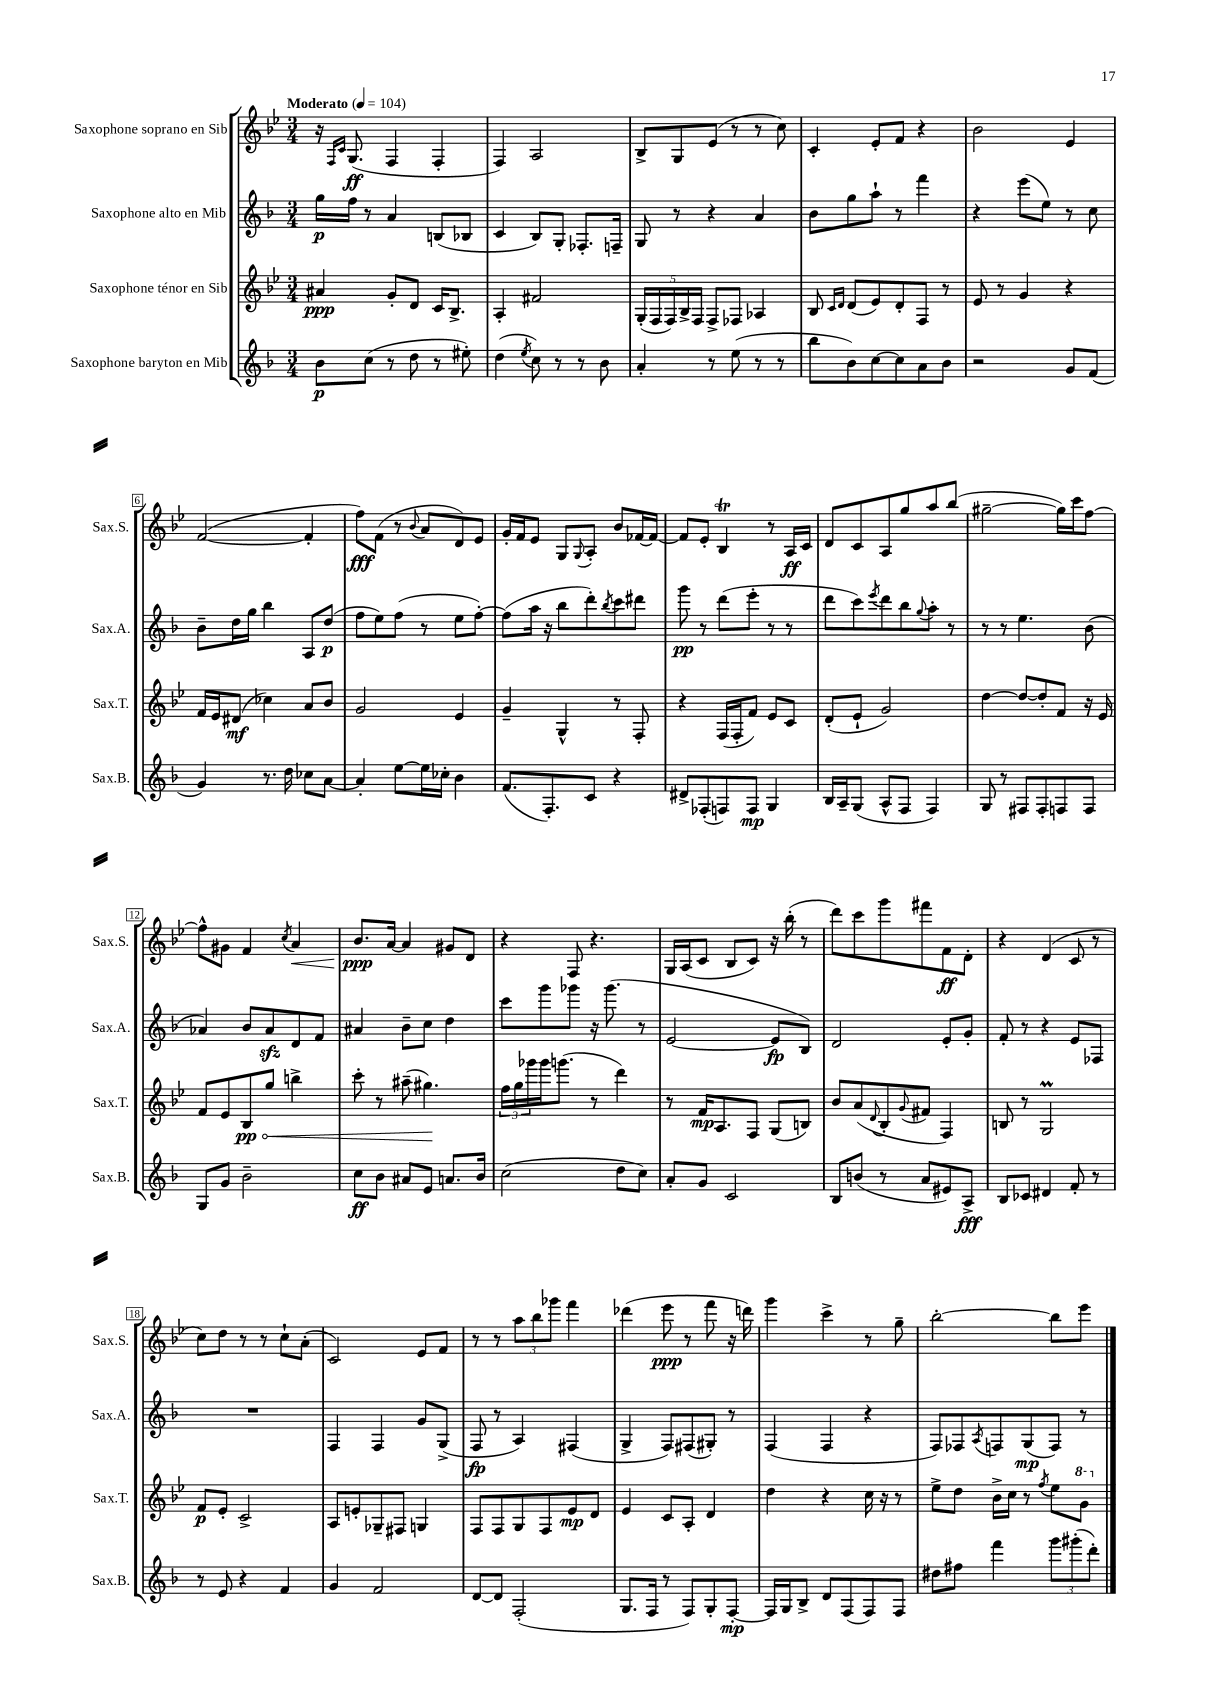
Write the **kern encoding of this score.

**kern	**kern	**kern	**kern
*staff4	*staff3	*staff2	*staff1
*clefG2	*clefG2	*clefG2	*clefG2
*k[b-]	*k[b-e-]	*k[b-]	*k[b-e-]
*M3/4	*M3/4	*M3/4	*M3/4
*MM104	*MM104	*MM104	*MM104
8b-	4a#	16gg	16r
.	.	.	16qqF
.	.	.	16qqc
.	.	16ff	(8.G
(8cc	.	8r	.
8r	8g'	4a	4F
8dd	8d	.	.
8r	16c	(8B	4F'
.	8.B-^	.	.
8ee#')	.	8B-	.
=	=	=	=
(4dd	4A'	4c	4F)
8qee	.	.	.
8cc)	2f#	8B-)	2A
8r	.	8G'	.
8r	.	8.F-'	.
8b-	.	.	.
.	.	16F~	.
=	=	=	=
4a'	(20G'	8G	8B-^
.	20F	.	.
.	20F)	.	.
.	.	8r	8G
.	20B-^	.	.
.	20F	.	.
8r	8F^	4r	(8e-
(8ee	8F-	.	8r
8r	4A-	4a	8r
8r	.	.	8cc)
=	=	=	=
8bb-	8B-	8b-	4c'
.	16qqc	.	.
.	16qqd	.	.
8b-)	(8d	8gg	.
[8cc	8e-)	8aa`	8e-'
8cc]	8d'	8r	8f
8a	8F	4fff	4r
8b-	8r	.	.
=	=	=	=
2r	8e-	4r	2b-
.	8r	.	.
.	4g	(8eee	.
.	.	8ee)	.
8g	4r	8r	4e-
(8f	.	8cc	.
=	=	=	=
4g)	16f	8b-~	([2f
.	16e-	.	.
.	(8d#	16dd	.
.	.	16gg	.
8.r	4cc-)	4bb-	.
16dd	.	.	.
8cc-	8a	8A	4f']
[8a	8b-	(8dd	.
=	=	=	=
4a']	2g	8ff	8ff)
.	.	8ee)	(8f
[8ee	.	(8ff	8r
.	.	.	8qqb-
16ee]	.	8r	8a
16cc-'	.	.	.
4b-	4e-	8ee	8d)
.	.	[8ff')	8e-
=	=	=	=
(8.f	4g~	(8ff]	16g'
.	.	.	16f
.	.	16aa	8e-
8.F')	.	16r	.
.	4G^^	8bb-	8G
.	.	.	8qqG
8c	.	8ddd')	8A'
.	.	8qbb-	.
4r	8r	8ccc	8b-
.	8F'	8ddd#	[16f-
.	.	.	16f-_
=	=	=	=
8d#^	4r	8ggg	8f-]
(8F-'	.	8r	8e-'
8F)	(16F	(8ddd	4B-
.	16F'	.	.
8F	8f)	8eee'	.
4G	8e-	8r	8r
.	8c	8r	16A
.	.	.	16c
=	=	=	=
16B-	(8d'	8ddd	8d
16A~	.	.	.
(8G	8e-`	8ccc)	8c
.	.	8qeee	.
8A^^	2g)	8ddd	8A
8F	.	8bb-	8gg
.	.	8qqgg	.
4F)	.	8aa'	8aa
.	.	8r	(8bb-
=	=	=	=
8G	[4dd	8r	[2gg#~
8r	.	8r	.
8F#	8dd_	4.ee	.
8F#'	8dd']	.	.
8F	8f	.	16gg#])
.	.	.	16ccc
8F	16r	(8b-	[8ff
.	16e-	.	.
=	=	=	=
8G	8f	4a-)	8ff^^]
8g	8e-	.	8g#
2b-~	8B-	8b-	4f
.	8gg	8a-	.
.	.	.	8qcc
.	4bb^	8d	4a
.	.	8f	.
=	=	=	=
8cc	8ccc'	4a#	8.b-
8b-	8r	.	.
.	.	.	[16a
8a#	(8aa#~	8b-~	4a]
8e	4.gg#)	8cc	.
8.a	.	4dd	8g#
.	.	.	8d
16b-	.	.	.
=	=	=	=
(2cc	24ff	8ccc	4r
.	24gg	.	.
.	24ggg-	.	.
.	16ggg-	8ggg	.
.	(8.ggg	.	.
.	.	8ggg-	8F
.	8r	16r	4.r
.	.	(8.ggg-	.
8dd	4ddd)	.	.
8cc)	.	8r	.
=	=	=	=
8a'	8r	[2e	16G
.	.	.	(16A
8g	16f	.	8c
.	8.A	.	.
2c	.	.	8B-
.	8F	.	8c)
.	(8G	8e]	16r
.	.	.	(16bb-'
.	8B)	8B-)	8r
=	=	=	=
8B-	8b-	2d	8ddd)
(8b	(8a	.	8ccc
.	8qqd	.	.
8r	8B-'	.	8ggg
.	8qqg	.	.
8a	8f#	.	8fff#
8e#)	4F)	8e'	8f
8A^	.	8g'	8d'
=	=	=	=
8B-	8B	8f'	4r
8c-	8r	8r	.
4d#	2G	4r	(4d
8f'	.	8e	8c
8r	.	8F-	8r
=	=	=	=
8r	8f	2.r	8cc)
8e	8e-'	.	8dd
4r	2c^	.	8r
.	.	.	8r
4f	.	.	8cc`
.	.	.	(8a'
=	=	=	=
4g	8A	4F	2c)
.	8e'	.	.
2f	8G-~	4F	.
.	8F#	.	.
.	4G	8g	8e-
.	.	(8G^	8f
=	=	=	=
[8d	8F	8F	8r
8d]	8F	8r	8r
(2F'	8G	4A)	12aa
.	.	.	12bb-
.	8F	.	.
.	.	.	12ggg-
.	8e-	(4F#	4fff
.	8d	.	.
=	=	=	=
8.G	4e-	4G^	(4ddd-
16F	.	.	.
8r	8c	8F)	8eee-
8F)	8A'	(8F#	8r
8G'	4d	8G#')	8fff
[8F'	.	8r	16r
.	.	.	16ddd)
=	=	=	=
16F]	4dd	(4F	4ggg
16G	.	.	.
8B-^	.	.	.
8d	4r	4F	4ccc^
(8F	.	.	.
8F)	16cc	4r	8r
.	16r	.	.
8F	8r	.	8gg~
=	=	=	=
8dd#	8ee-^	8F)	[2bb-'
8ff#	8dd	8F-	.
.	.	8qA	.
4fff	16b-^	8F	.
.	16cc	.	.
.	8r	(8G	.
.	8qff	.	.
12ggg	8ee-	8F)	8bb-]
(12ggg#'	.	.	.
.	8gg	8r	8eee-
12ddd')	.	.	.
==	==	==	==
*-	*-	*-	*-
